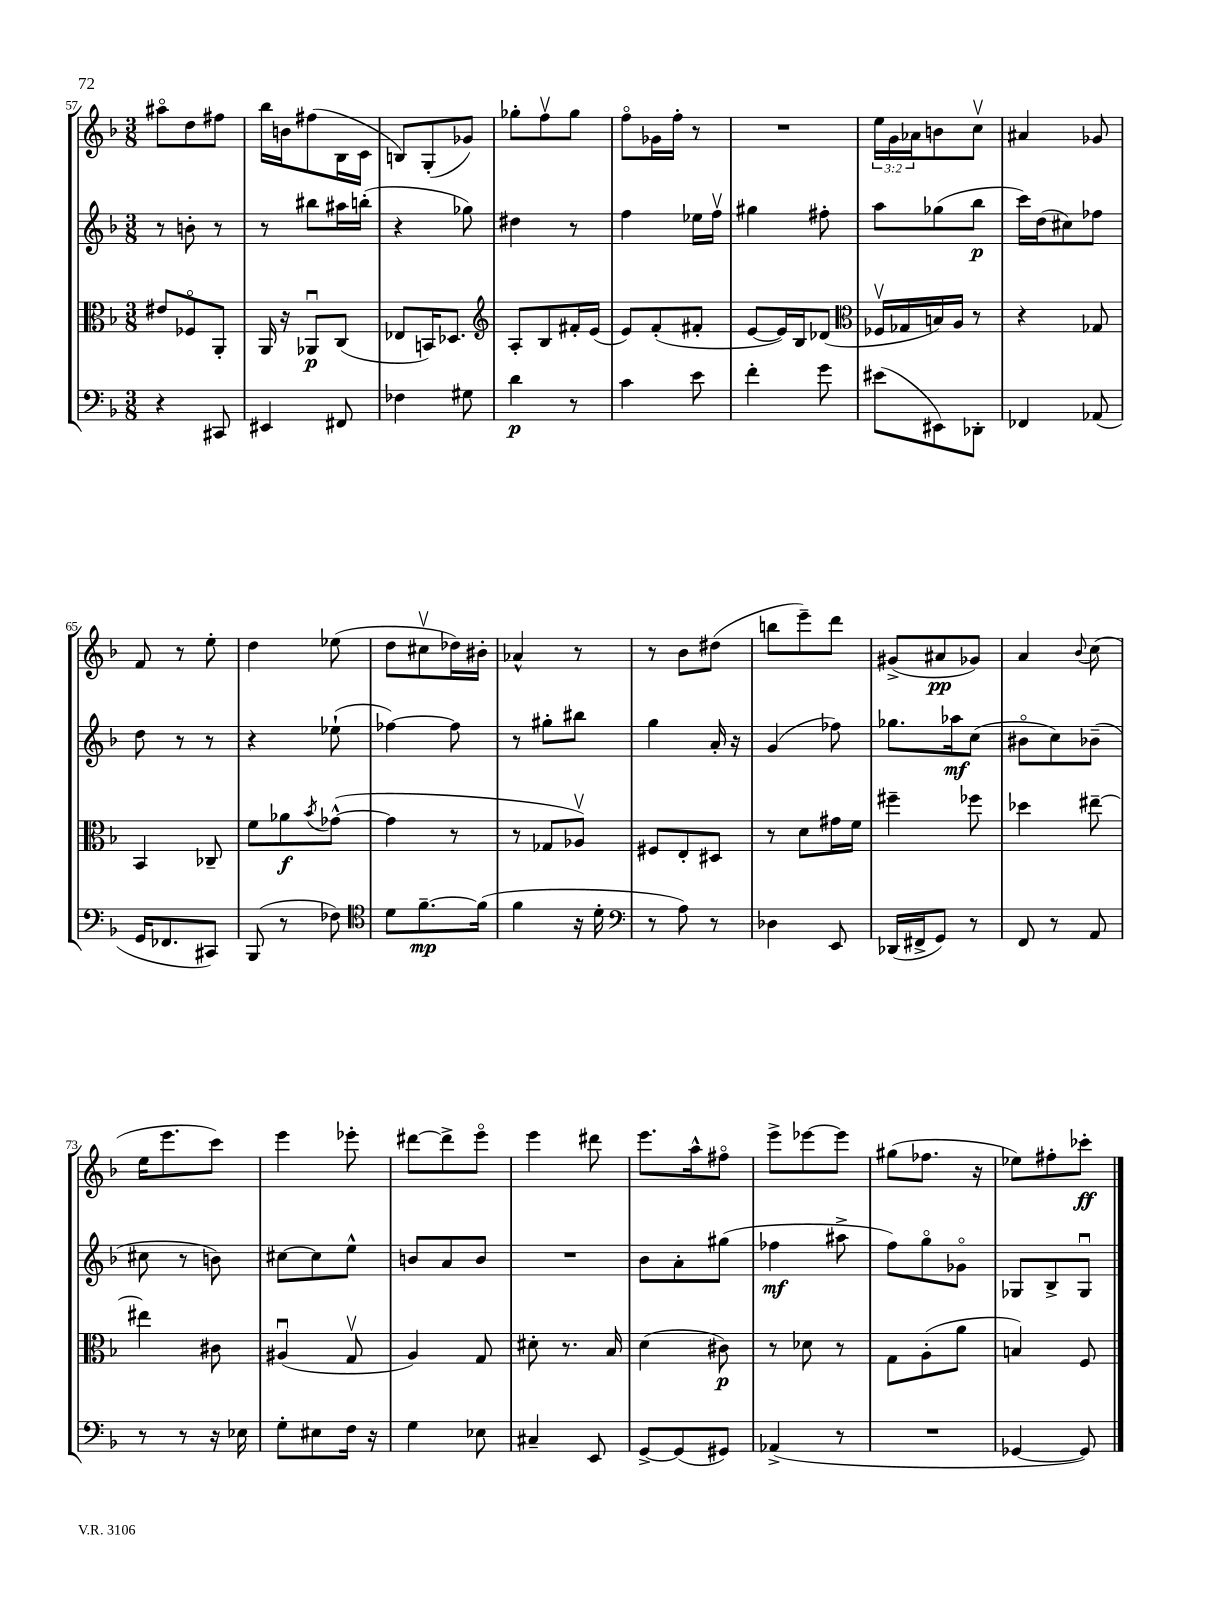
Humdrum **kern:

**kern	**kern	**kern	**kern
*staff4	*staff3	*staff2	*staff1
*clefF4	*clefC3	*clefG2	*clefG2
*k[b-]	*k[b-]	*k[b-]	*k[b-]
*M3/8	*M3/8	*M3/8	*M3/8
4r	8e#/L	8r	8aa#o\L
.	8F-o/	8b'\	8dd\
8CC#/	8AA'/J	8r	8ff#\J
=	=	=	=
4EE#/	16AA/	8r	16bb-\LL
.	16r	.	16b\J
.	8AA-u/L	8bb#\L	(8ff#\
8FF#/	(8C/J	16aa#\L	16B-\L
.	.	(16bb'\JJ	16c\JJ
=	=	=	=
4F-\	8E-/L	4r	8B/L)
.	16BB/K)	.	(8G'/
.	8.D-/J	.	.
8G#\	.	8gg-\)	8g-/J)
=	=	=	=
*	*clefG2	*	*
4d\	8A'/L	4dd#\	8gg-'\L
.	8B-/	.	8ffv\
8r	16f#'/L	8r	8gg-\J
.	(16e/JJ	.	.
=	=	=	=
4c\	8e/L)	4ff\	8ffo\L
.	(8f'/	.	16g-\L
.	.	.	16ff'\JJ
8e\	8f#'/J	16ee-\LL	8r
.	.	16ffv\JJ	.
=	=	=	=
4f'\	[8e/L	4gg#\	4.r
.	16e/]L)	.	.
.	16B-/J	.	.
8g\	(8d-/J	8ff#'\	.
=	=	=	=
*	*clefC3	*	*
(8e#\L	16F-v/LL	8aa\L	24ee\LL
.	.	.	24g\
.	16G-/	.	.
.	.	.	24a-\J
8EE#\)	16B/)	(8gg-\	8b\
.	16A/JJ	.	.
8DD-'\J	8r	8bb-\J	8ccv\J
=	=	=	=
4FF-/	4r	16ccc\LL)	4a#/
.	.	(16dd\J	.
.	.	8cc#\)	.
(8AA-/	8G-/	8ff-\J	8g-/
=	=	=	=
16GG/LK	4BB-/	8dd\	8f/
8.FF-/	.	.	.
.	.	8r	8r
8CC#/J)	8C-~/	8r	8ee'\
=	=	=	=
(8BBB-/	8f\L	4r	4dd\
8r	8a-\	.	.
.	8qb-/	.	.
8F-\)	([8g-^^\J	(8ee-`\	(8ee-\
=	=	=	=
*clefC4	*	*	*
8d\L	4g-\]	[4ff-\)	8dd\L
[8.f~\	.	.	8cc#v\
.	8r	8ff-\]	16dd-\L)
(16f\]Jk	.	.	16b#'\JJ
=	=	=	=
4f\	8r	8r	4a-^^/
.	8G-/L	8gg#'\L	.
16r	8A-v/J)	8bb#\J	8r
16d'\	.	.	.
=	=	=	=
*clefF4	*	*	*
8r	8F#/L	4gg\	8r
8A\)	8E'/	.	8b-\L
8r	8D#/J	16a'/	(8dd#\J
.	.	16r	.
=	=	=	=
4D-\	8r	(4g/	8bb\L
.	8d\L	.	8eee~\)
8EE/	16g#\L	8ff-\)	8ddd\J
.	16f\JJ	.	.
=	=	=	=
(16DD-/LL	4ff#~\	8.gg-\L	(8g#^/L
16FF#^/J	.	.	.
8GG/J)	.	.	8a#/
.	.	16aa-\k	.
8r	8ff-\	(8cc\J	8g-/J)
=	=	=	=
8FF/	4dd-\	8b#o\L	4a/
8r	.	8cc\)	.
.	.	.	8qqb-/
8AA/	[8ee#~\	(8b-~\J	(8cc\
=	=	=	=
8r	4ee#\]	8cc#\	16ee\LK
.	.	.	8.eee\
8r	.	8r	.
16r	8c#\	8b\)	8ccc\J)
16E-\	.	.	.
=	=	=	=
8G'\L	(4A#u/	[8cc#\L	4eee\
8E#\	.	8cc#\]	.
16F\Jk	8Gv/	8ee^^\J	8eee-'\
16r	.	.	.
=	=	=	=
4G\	4A/)	8b/L	[8ddd#\L
.	.	8a/	8ddd#^\]
8E-\	8G/	8b/J	8eeeo\J
=	=	=	=
4C#~/	8d#'\	4.r	4eee\
.	8.r	.	.
8EE/	.	.	8ddd#\
.	16B-/	.	.
=	=	=	=
[8GG^/L	(4d\	8b-\L	8.eee\L
(8GG/]	.	8a'\	.
.	.	.	16aa^^\k
8GG#/J)	8c#\)	(8gg#\J	8ff#o\J
=	=	=	=
(4AA-^/	8r	4ff-\	8eee^\L
.	8d-\	.	[8eee-\
8r	8r	8aa#^\	8eee-\]J
=	=	=	=
4.r	8G\L	8ff\L)	(8gg#\L
.	(8A'\	8ggo\	8.ff-\J
.	8a\J	8g-o\J	.
.	.	.	16r
=	=	=	=
[4GG-/	4B/)	8G-/L	8ee-\L)
.	.	8B-^/	8ff#'\
8GG-/])	8F/	8G-u/J	8ccc-'\J
==	==	==	==
*-	*-	*-	*-
